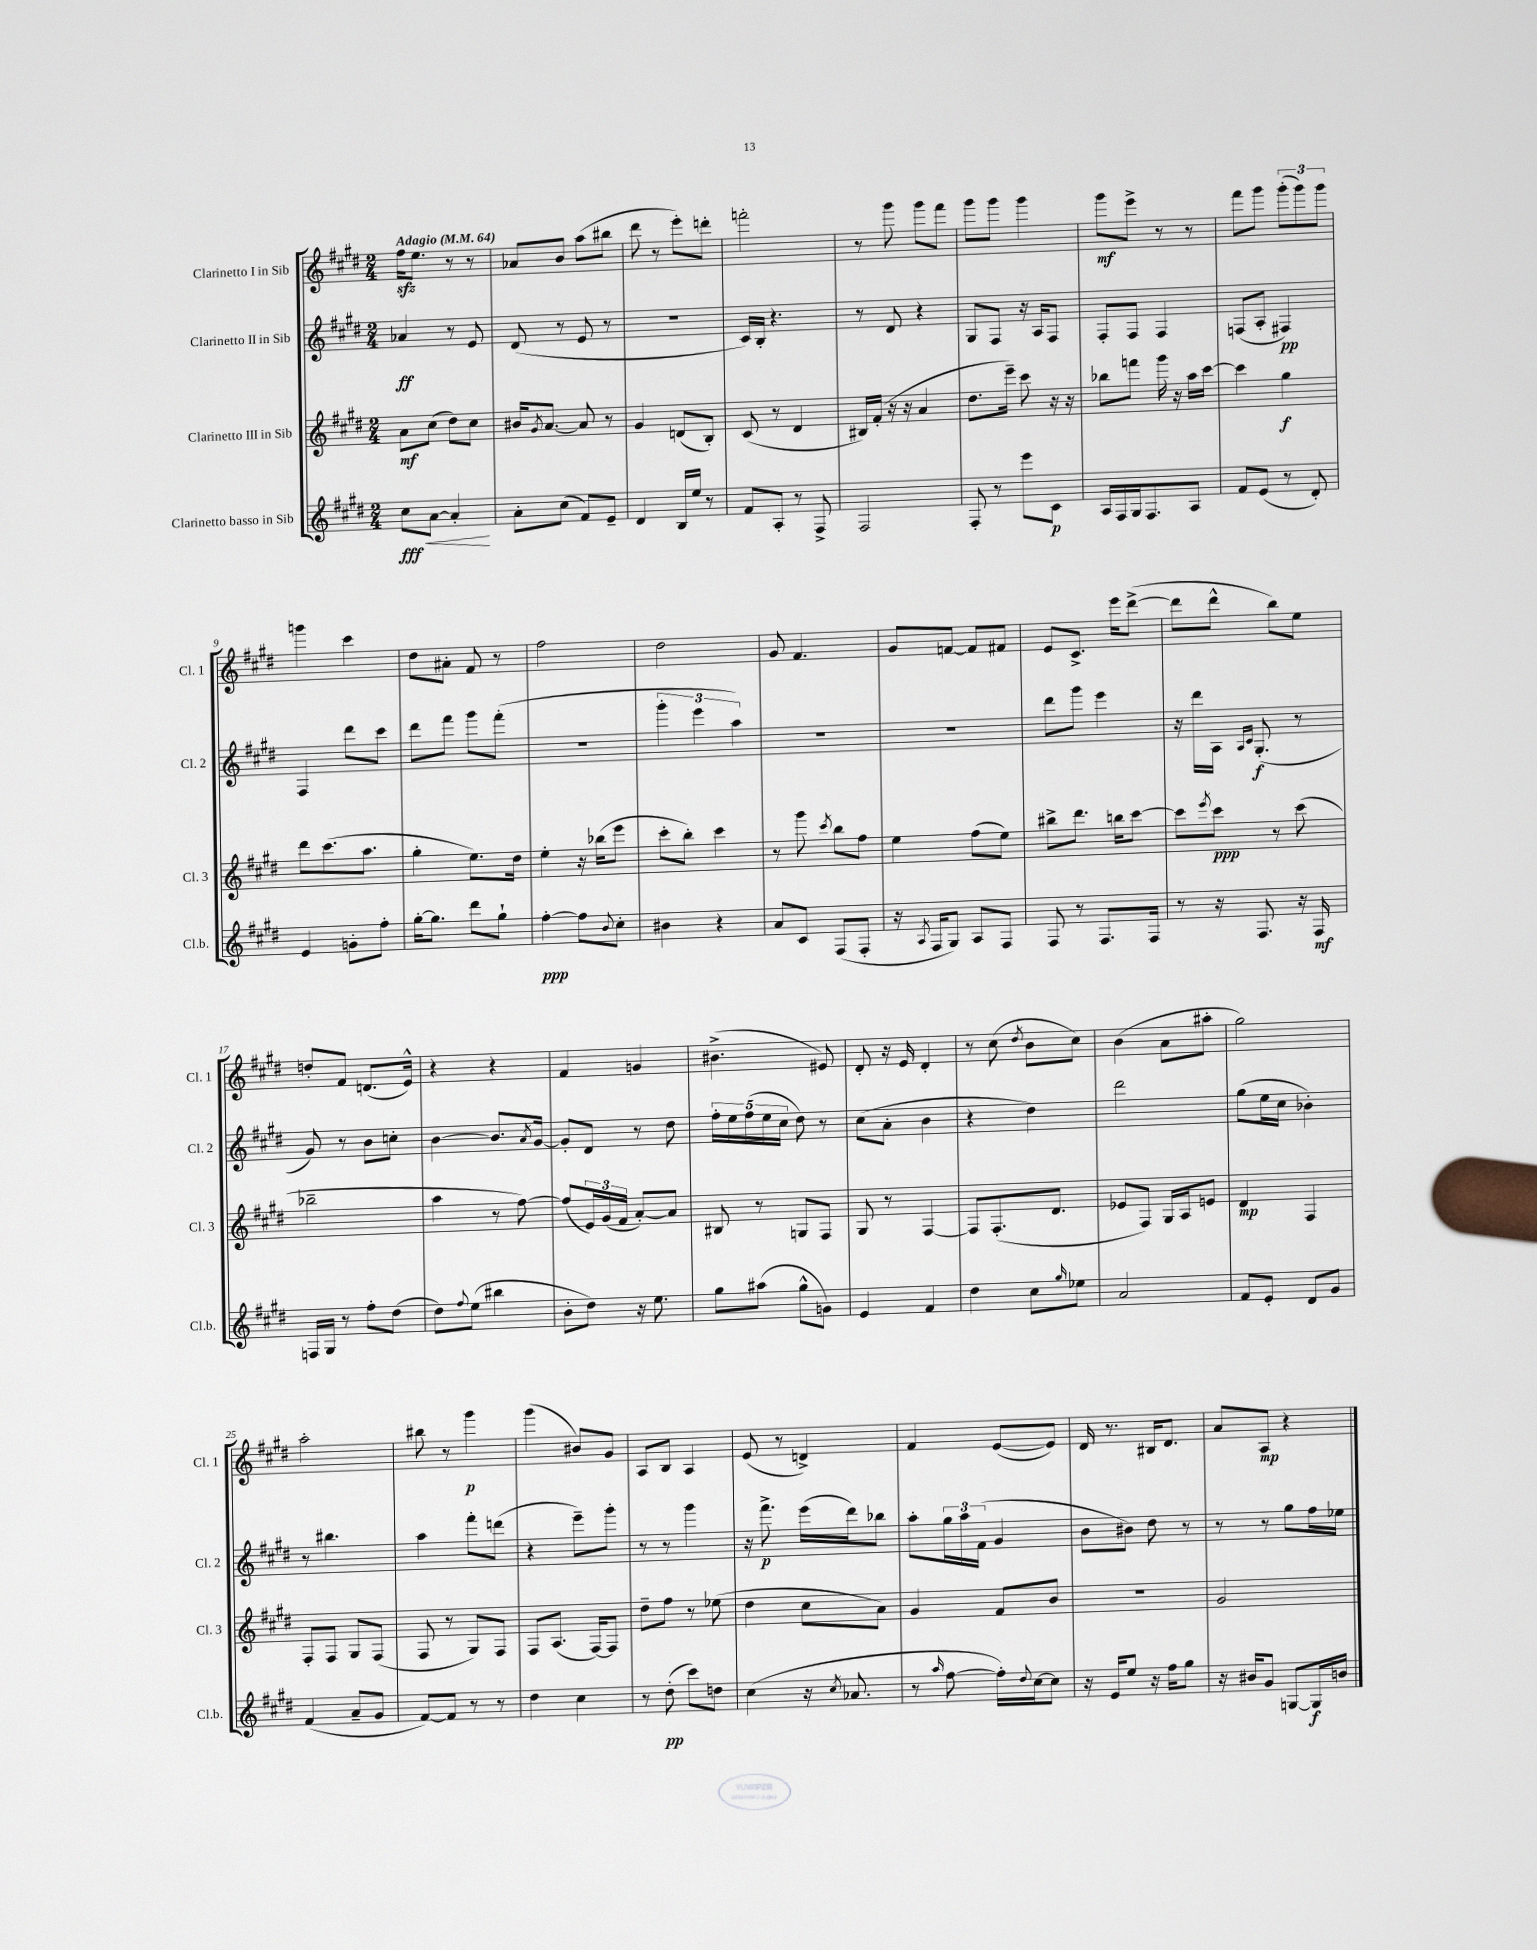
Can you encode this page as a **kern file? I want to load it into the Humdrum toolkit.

**kern	**dynam	**kern	**dynam	**kern	**dynam	**kern	**dynam
*part4	*part4	*part3	*part3	*part2	*part2	*part1	*part1
*staff4	*staff4	*staff3	*staff3	*staff2	*staff2	*staff1	*staff1
*I"Clarinetto basso in Sib	*	*I"Clarinetto III in Sib	*	*I"Clarinetto II in Sib	*	*I"Clarinetto I in Sib	*
*I'Cl.b.	*	*I'Cl. 3	*	*I'Cl. 2	*	*I'Cl. 1	*
*clefG2	*	*clefG2	*	*clefG2	*	*clefG2	*
*k[f#c#g#d#]	*	*k[f#c#g#d#]	*	*k[f#c#g#d#]	*	*k[f#c#g#d#]	*
*M2/4	*	*M2/4	*	*M2/4	*	*M2/4	*
*MM64	*	*MM64	*	*MM64	*	*MM64	*
=1	=1	=1	=1	=1	=1	=1	=1
!	!	!	!	!	!	!LO:TX:a:B:t=Adagio	!
!	!LO:HP:b	!	!	!	!	!	!
8cc#\L	< fff	8a\L	mf	4a-X/	ff	16ff#zz\KL	.
.	.	.	.	.	.	8.ee\J	.
[8a\J	.	(8cc#\J	.	.	.	.	.
4a'/]	.	8dd#\L)	.	8r	.	8r	.
.	.	8cc#\J	.	8e/	.	8r	.
.	[	.	.	.	.	.	.
=2	=2	=2	=2	=2	=2	=2	=2
8a'\L	.	16b#X/KL	.	(8d#/	.	8a-X/L	.
.	.	8qg#/	.	.	.	.	.
.	.	[8.a/J	.	.	.	.	.
(8cc#\J	.	.	.	8r	.	8b/J	.
8f#/L)	.	8a/]	.	8e/	.	(8aa\L	.
8e~/J	.	8r	.	8r	.	8bb#X\J	.
=3	=3	=3	=3	=3	=3	=3	=3
4d#/	.	4g#/	.	2r	.	8ddd#\	.
.	.	.	.	.	.	8r	.
16B/LL	.	(8dn/L	.	.	.	8eee'\L)	.
16ee/JJ	.	.	.	.	.	.	.
8r	.	8B'/J)	.	.	.	8dddn'\J	.
=4	=4	=4	=4	=4	=4	=4	=4
8f#/L	.	(8c#/	.	16c#/LL)	.	2fffn'\	.
.	.	.	.	16B'/JJ	.	.	.
8A'/J	.	8r	.	4.r	.	.	.
8r	.	4d#/	.	.	.	.	.
8F#^/	.	.	.	.	.	.	.
=5	=5	=5	=5	=5	=5	=5	=5
2F#/	.	16B#X/LL)	.	8r	.	8r	.
.	.	(16f#'/JJ	.	.	.	.	.
.	.	16r	.	8d#/	.	8ggg#\	.
.	.	16r	.	.	.	.	.
.	.	4a/	.	4r	.	8ggg#\L	.
.	.	.	.	.	.	8fff#\J	.
=6	=6	=6	=6	=6	=6	=6	=6
8F#'/	.	8.dd#\L	.	8G#/L	.	8ggg#\L	.
8r	.	.	.	8F#/J	.	8ggg#\J	.
.	.	16eee~\Jk)	.	.	.	.	.
8eee\L	.	8ccc#\	.	16r	.	4ggg#\	.
.	.	.	.	16A/KL	.	.	.
8c#\J	p	16r	.	8F#/J	.	.	.
.	.	16r	.	.	.	.	.
=7	=7	=7	=7	=7	=7	=7	=7
16A/LL	.	8bb-X\L	.	8F#'/L	.	8ggg#\L	mf
16F#/	.	.	.	.	.	.	.
16G#/J	.	8fffn\J	.	8F#/J	.	8eee^\J	.
8.F#/	.	.	.	.	.	.	.
.	.	16ggg#\	.	4F#/	.	8r	.
.	.	16r	.	.	.	.	.
8A/J	.	16aa\LL	.	.	.	8r	.
.	.	[16ccc#\JJ	.	.	.	.	.
=8	=8	=8	=8	=8	=8	=8	=8
8f#/L	.	4ccc#\]	.	(8Fn/L	.	8fff#\L	.
(8e/J	.	.	.	8A'/J	.	8ggg#\J	.
8r	.	4gg#\	f	4F#X/)	pp	(12ggg#'\L	.
.	.	.	.	.	.	12ggg#\)	.
8d#'/)	.	.	.	.	.	.	.
.	.	.	.	.	.	12ggg#\J	.
!!LO:LB:g=z
=9	=9	=9	=9	=9	=9	=9	=9
4e/	.	8ddd#\L	.	4F#/	.	4gggn\	.
.	.	(8.ccc#\	.	.	.	.	.
8gn'\L	.	.	.	8ddd#\L	.	4ccc#\	.
.	.	8.aa\J	.	.	.	.	.
8ff#'\J	.	.	.	8ccc#\J	.	.	.
=10	=10	=10	=10	=10	=10	=10	=10
[16gg#'\KL	.	4gg#'\	.	8ddd#\L	.	8dd#\L	.
8.gg#\J]	.	.	.	.	.	.	.
.	.	.	.	8fff#\J	.	8a#X'\J	.
8ddd#\L	.	8.ee\L)	.	8ggg#\L	.	8f#/	.
8gg#`\J	.	.	.	(8fff#'\J	.	8r	.
.	.	16dd#\Jk	.	.	.	.	.
=11	=11	=11	=11	=11	=11	=11	=11
[4ff#'\	ppp	4ee'\	.	2r	.	2ff#\	.
8ff#\L]	.	16r	.	.	.	.	.
.	.	(16bb-X\KL	.	.	.	.	.
8qqb/	.	.	.	.	.	.	.
8cc#'\J	.	8eee\J	.	.	.	.	.
=12	=12	=12	=12	=12	=12	=12	=12
4b#X\	.	8ccc#'\L	.	6ggg#'\	.	2dd#\	.
.	.	8bb'\J)	.	.	.	.	.
.	.	.	.	6eee\	.	.	.
4r	.	4ccc#\	.	.	.	.	.
.	.	.	.	6aa\)	.	.	.
=13	=13	=13	=13	=13	=13	=13	=13
8a/L	.	8r	.	2r	.	8g#/	.
8c#/J	.	8ggg#\	.	.	.	4.f#/	.
.	.	8qccc#/	.	.	.	.	.
(8F#/L	.	8bb\L	.	.	.	.	.
8F#'/J	.	8ff#\J	.	.	.	.	.
=14	=14	=14	=14	=14	=14	=14	=14
16r	.	4ee\	.	2r	.	8g#/L	.
8qA/	.	.	.	.	.	.	.
16F#/KL	.	.	.	.	.	.	.
8G#/J)	.	.	.	.	.	[8fn/J	.
8A/L	.	(8ff#\L	.	.	.	8f/L]	.
8F#/J	.	8ee\J)	.	.	.	8f#X/J	.
=15	=15	=15	=15	=15	=15	=15	=15
8F#/	.	8bb#X^\L	.	8ddd#\L	.	8e/L	.
8r	.	8.ddd#\J	.	8ggg#\J	.	8.c#^/J	.
8.F#/L	.	.	.	4eee\	.	.	.
.	.	16bbn\KL	.	.	.	16eee\KL	.
.	.	[8ccc#\J	.	.	.	([8ddd#^\J	.
16F#/Jk	.	.	.	.	.	.	.
=16	=16	=16	=16	=16	=16	=16	=16
8r	.	8ccc#\L]	.	16r	.	8ddd#\L]	.
.	.	.	.	16ddd#\LL	.	.	.
.	.	8qeee/	.	.	.	.	.
16r	.	8ccc#\J	ppp	16A\JJ	.	8ddd#^^\J	.
.	.	.	.	16qqA/LL	.	.	.
.	.	.	.	16qqc#/JJ	.	.	.
8.F#/	.	.	.	(8.G#'/	f	.	.
.	.	8r	.	.	.	8bb\L)	.
16r	.	(8ccc#\	.	8r	.	8ee\J	.
16F#/	mf	.	.	.	.	.	.
!!LO:LB:g=z
=17	=17	=17	=17	=17	=17	=17	=17
16Fn/LL	.	2bb-X~\	.	8g#/)	.	8ddn'/L	.
16G#/JJ	.	.	.	.	.	.	.
8r	.	.	.	8r	.	8f#/J	.
8ff#'\L	.	.	.	8b\L	.	(8.dn/L	.
(8dd#\J	.	.	.	8ccn'\J	.	.	.
.	.	.	.	.	.	16e^^/Jk)	.
=18	=18	=18	=18	=18	=18	=18	=18
8dd#\L)	.	4aa\	.	[4b\	.	4r	.
8qqff#/	.	.	.	.	.	.	.
(8ee\J	.	.	.	.	.	.	.
4bb#X\	.	8r	.	8.b/L]	.	4r	.
.	.	[8ff#\)	.	.	.	.	.
.	.	.	.	8qa/	.	.	.
.	.	.	.	[16g#/Jk	.	.	.
=19	=19	=19	=19	=19	=19	=19	=19
8b'\L	.	(8ff#/L]	.	8g#'/L]	.	4f#/	.
8dd#\J)	.	24e/L)	.	8d#/J	.	.	.
.	.	(24g#/	.	.	.	.	.
.	.	24f#/JJ	.	.	.	.	.
16r	.	[8a'/L)	.	8r	.	4gn/	.
8.ee\	.	.	.	.	.	.	.
.	.	8a/J]	.	8dd#\	.	.	.
=20	=20	=20	=20	=20	=20	=20	=20
8gg#\L	.	8B#X/	.	20ff#'\LL	.	(4.b#X^\	.
.	.	.	.	20ee\	.	.	.
.	.	.	.	(20ff#\	.	.	.
(8aa#X\J	.	8r	.	.	.	.	.
.	.	.	.	20ee\	.	.	.
.	.	.	.	20cc#\JJ	.	.	.
8gg#^^\L	.	8Gn/L	.	8dd#\)	.	.	.
8gn\J)	.	8F#/J	.	8r	.	8e#X/)	.
=21	=21	=21	=21	=21	=21	=21	=21
4e/	.	8G#/	.	(8cc#\L	.	8d#'/	.
.	.	8r	.	8a'\J	.	16r	.
.	.	.	.	.	.	16e/	.
4f#/	.	[4F#/	.	4b\	.	4d#'/	.
=22	=22	=22	=22	=22	=22	=22	=22
4dd#\	.	8F#/L]	.	4r	.	8r	.
.	.	(8.F#'/	.	.	.	(8cc#\	.
.	.	.	.	.	.	8qdd#/	.
8cc#\L	.	.	.	4dd#\)	.	8b\L	.
.	.	8.d#/J	.	.	.	.	.
16qqgg#/	.	.	.	.	.	.	.
8ee-X\J	.	.	.	.	.	8cc#\J)	.
=23	=23	=23	=23	=23	=23	=23	=23
2a/	.	8e-X/L	.	2ddd#\	.	(4b\	.
.	.	8F#/J)	.	.	.	.	.
.	.	16G#/LL	.	.	.	8a\L	.
.	.	16A/J	.	.	.	.	.
.	.	8en/J	.	.	.	8aa#X'\J	.
=24	=24	=24	=24	=24	=24	=24	=24
8f#/L	.	4d#/	mp	(8gg#\L	.	2gg#\)	.
8e'/J	.	.	.	16ee\L	.	.	.
.	.	.	.	16cc#\JJ	.	.	.
8d#/L	.	4F#/	.	4b-X'\)	.	.	.
8g#/J	.	.	.	.	.	.	.
!!LO:LB:g=z
=25	=25	=25	=25	=25	=25	=25	=25
(4f#/	.	8F#'/L	.	8r	.	2aa'\	.
.	.	8F#/J	.	4.bb#X\	.	.	.
8a~/L	.	8G#/L	.	.	.	.	.
8g#/J	.	(8F#/J	.	.	.	.	.
=26	=26	=26	=26	=26	=26	=26	=26
[8f#/L)	.	8F#/	.	4aa\	.	8bb#X\	.
8f#/J]	.	8r	.	.	.	8r	.
8r	.	8G#/L)	.	8fff#'\L	.	4ggg#\	p
8r	.	8F#/J	.	(8dddn\J	.	.	.
=27	=27	=27	=27	=27	=27	=27	=27
4dd#\	.	8F#/L	.	4r	.	(4ggg#\	.
.	.	(8.A/J	.	.	.	.	.
4cc#\	.	.	.	8eee~\L)	.	8b#X/L)	.
.	.	[16F#/KL)	.	.	.	.	.
.	.	8F#/J]	.	8ggg#'\J	.	8g#/J	.
=28	=28	=28	=28	=28	=28	=28	=28
8r	.	8dd#~\L	.	8r	.	8A/L	.
(8dd#'\	pp	8ff#\J	.	8r	.	8B/J	.
8ccc#\L)	.	8r	.	4ggg#\	.	4A/	.
8ddn\J	.	(8ee-X\	.	.	.	.	.
=29	=29	=29	=29	=29	=29	=29	=29
(4cc#\	.	4dd#\	.	16r	.	(8e/	.
.	.	.	.	8.fff#^\	p	.	.
.	.	.	.	.	.	8r	.
16r	.	8cc#\L	.	(16eee\LL	.	4dn^/)	.
8qcc#/	.	.	.	.	.	.	.
8.a-X/	.	.	.	16ddd#\J)	.	.	.
.	.	8a\J)	.	8bb-X\J	.	.	.
=30	=30	=30	=30	=30	=30	=30	=30
8r	.	4g#/	.	8aa'\L	.	4f#/	.
16qqaa/	.	.	.	.	.	.	.
[8ff#\	.	.	.	24gg#\L	.	.	.
.	.	.	.	24aa\	.	.	.
.	.	.	.	(24f#\JJ	.	.	.
16ff#'\LL])	.	8f#/L	.	4g#/	.	([8e/L	.
8qqdd#/	.	.	.	.	.	.	.
[16cc#\J	.	.	.	.	.	.	.
8cc#\J]	.	8b/J	.	.	.	8e/J])	.
=31	=31	=31	=31	=31	=31	=31	=31
16r	.	2r	.	8b\L	.	16d#/	.
16e/KL	.	.	.	.	.	8.r	.
8ee/J	.	.	.	8b#X\J)	.	.	.
16r	.	.	.	8dd#\	.	16B#X/KL	.
16ff#\KL	.	.	.	.	.	8.d#/J	.
8gg#\J	.	.	.	8r	.	.	.
=32	=32	=32	=32	=32	=32	=32	=32
16r	.	2g#/	.	8r	.	8a/L	.
16b#X/KL	.	.	.	.	.	.	.
8g#/J	.	.	.	8r	.	8A/J	mp
[8Gn/L	.	.	.	8gg#\L	.	4r	.
16G/L]	f	.	.	16ff#\L	.	.	.
16bn/JJ	.	.	.	16ee-X\JJ	.	.	.
==	==	==	==	==	==	==	==
*-	*-	*-	*-	*-	*-	*-	*-
